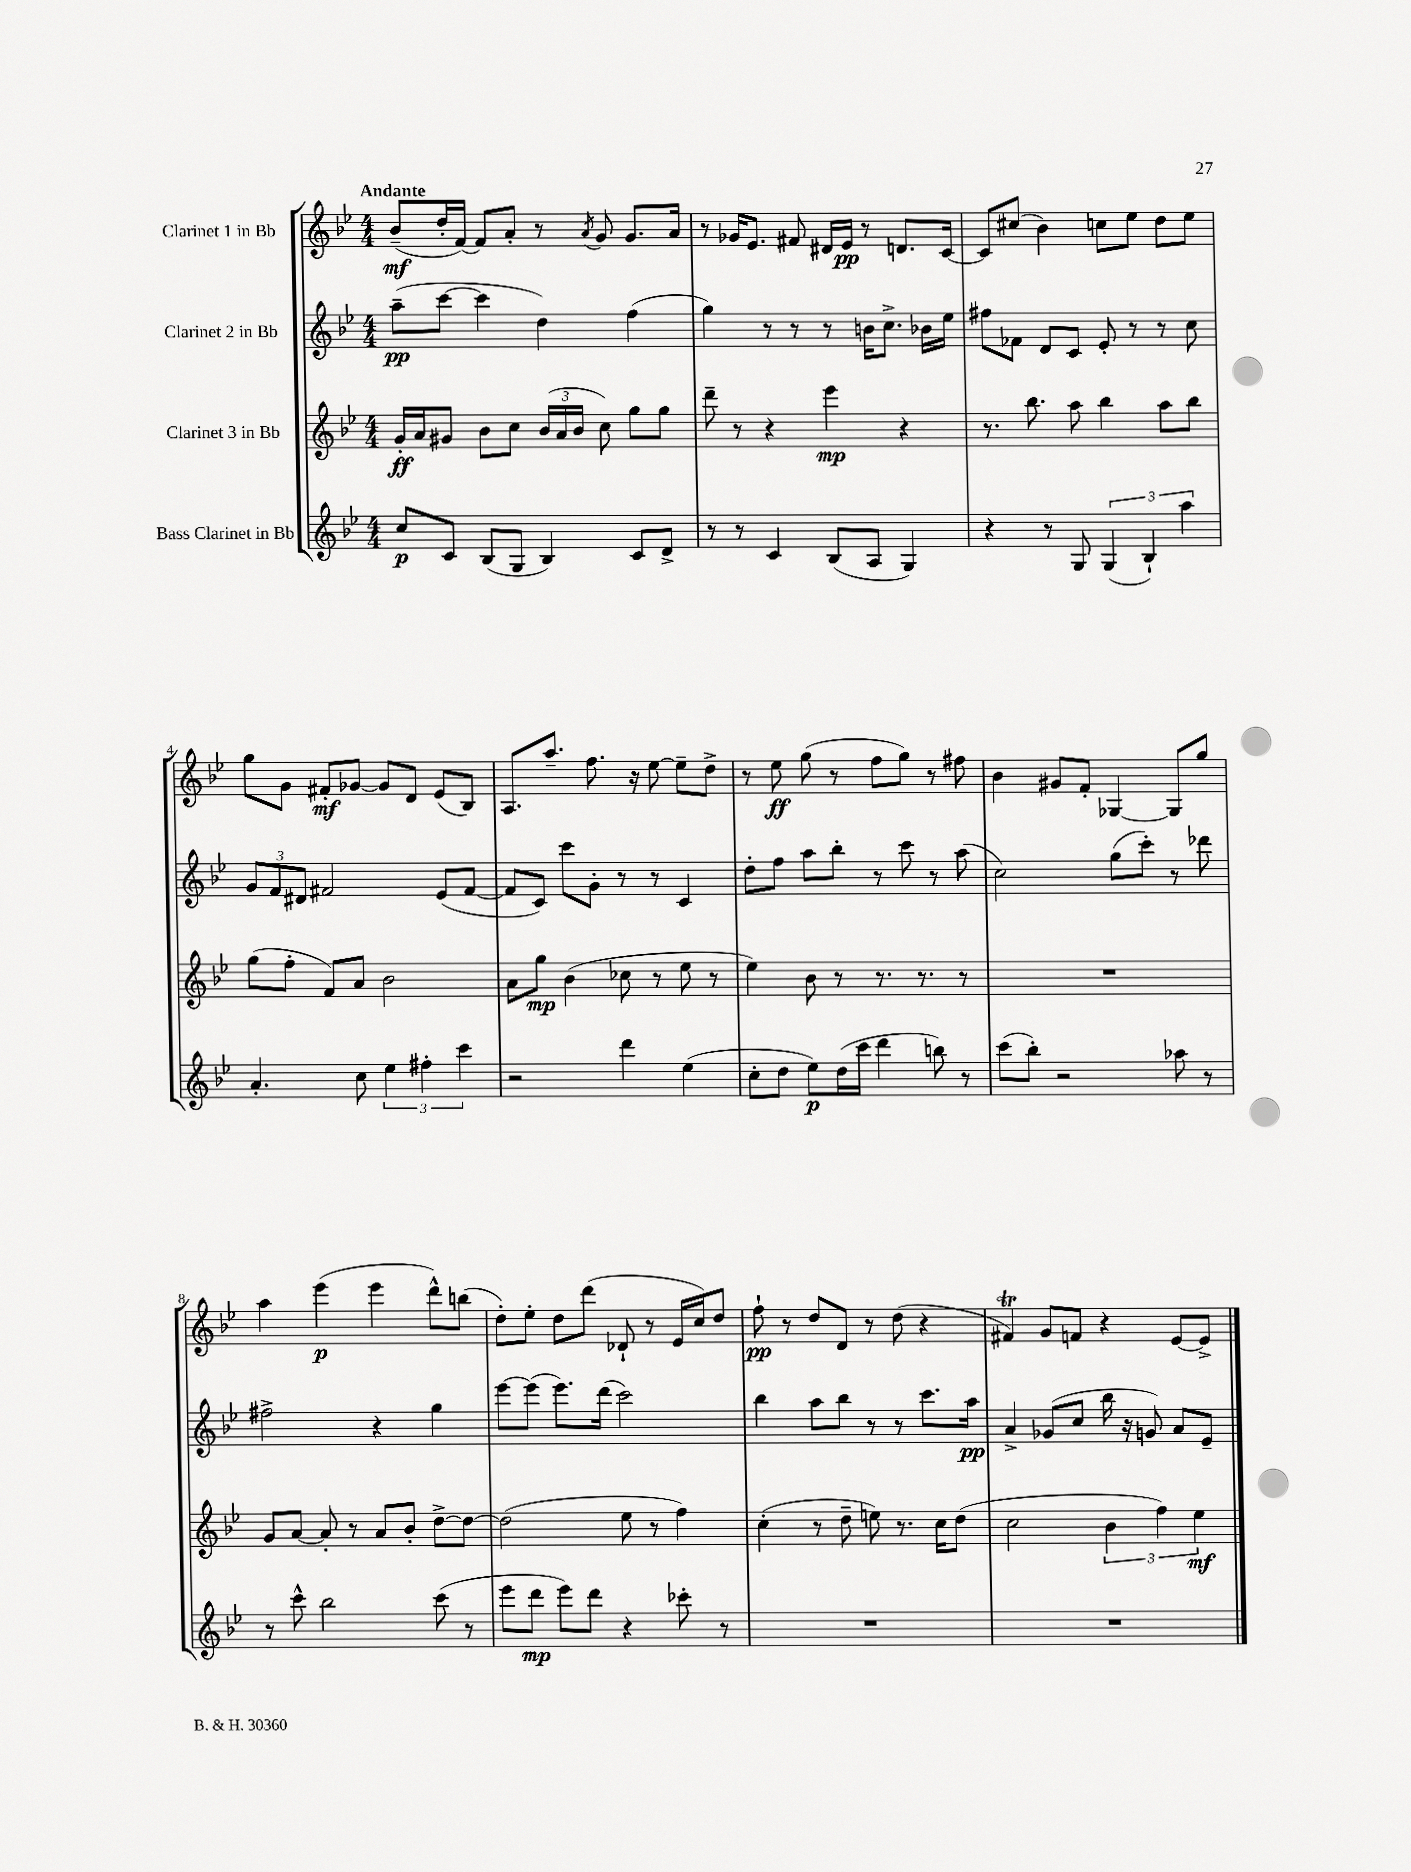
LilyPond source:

<<
\new StaffGroup <<
\new Staff = "s0" \with { instrumentName = "Clarinet 1 in Bb" } {
    \clef treble \key bes \major \numericTimeSignature \time 4/4 \tempo "Andante"
    \autoBeamOff bes'8[--\mf( d''16-. f'16]~) f'8[ a'8]-. r8 \acciaccatura { a'8 } g'8 g'8.[ a'16] |
    r8 ges'16[ ees'8.] fis'8 dis'16[ ees'16]\pp r8 d'8.[ c'16]~ |
    c'8[ cis''8]( bes'4) c''8[ ees''8] d''8[ ees''8] |
    g''8[ g'8] fis'8[-.\mf ges'8]~ ges'8[ d'8] ees'8[( bes8]) |
    a8.[ a''8.]-- f''8. r16 ees''8~ ees''8[-- d''8]-> |
    r8 ees''8\ff g''8( r8 f''8[ g''8]) r8 fis''8 |
    bes'4 gis'8[ f'8]-. ges4~ ges8[ g''8] |
    a''4 ees'''4\p( ees'''4 d'''8[-^) b''8]( |
    d''8[-.) ees''8]-. d''8[ d'''8]( des'8-! r8 ees'16[ c''16) d''8] |
    f''8-!\pp r8 d''8[ d'8] r8 d''8( r4 |
    fis'4\trill) g'8[ f'8] r4 ees'8[~ ees'8]-> \bar "|." |
}
\new Staff = "s1" \with { instrumentName = "Clarinet 2 in Bb" } {
    \clef treble \key bes \major \numericTimeSignature \time 4/4
    \autoBeamOff a''8[--\pp( c'''8]~ c'''4 d''4) f''4( |
    g''4) r8 r8 r8 b'16[ c''8.]-> bes'16[ ees''16] |
    fis''8[ fes'8] d'8[ c'8] ees'8-. r8 r8 c''8 |
    \tuplet 3/2 { g'8[ f'8 dis'8] } fis'2 ees'8[( fis'8]~ |
    fis'8[ c'8]) c'''8[ g'8]-. r8 r8 c'4 |
    d''8[-. f''8] a''8[ bes''8]-. r8 c'''8 r8 a''8( |
    c''2) g''8[( c'''8]-.) r8 des'''8 |
    fis''2-> r4 g''4 |
    ees'''8[~ ees'''8]( ees'''8.[) d'''16]( c'''2) |
    bes''4 a''8[ bes''8] r8 r8 c'''8.[ a''16]\pp |
    a'4-> ges'8[( c''8] bes''16 r16 g'8) a'8[ ees'8]-- \bar "|." |
}
\new Staff = "s2" \with { instrumentName = "Clarinet 3 in Bb" } {
    \clef treble \key bes \major \numericTimeSignature \time 4/4
    \autoBeamOff g'16[-.\ff a'16 gis'8] bes'8[ c''8] \tuplet 3/2 { bes'16[( a'16 bes'16] } c''8) g''8[ g''8] |
    d'''8-- r8 r4 ees'''4\mp r4 |
    r8. bes''8. a''8 bes''4 a''8[ bes''8] |
    g''8[( f''8]-. f'8[) a'8] bes'2 |
    a'8[ g''8]\mp bes'4( ces''8 r8 ees''8 r8 |
    ees''4) bes'8 r8 r8. r8. r8 |
    R1 |
    g'8[ a'8]~ a'8-. r8 a'8[ bes'8]-. d''8[~-> d''8]~ |
    d''2( ees''8 r8 f''4) |
    c''4-.( r8 d''8-- e''8) r8. c''16[ d''8]( |
    c''2 \tuplet 3/2 { bes'4 f''4) ees''4\mf } \bar "|." |
}
\new Staff = "s3" \with { instrumentName = "Bass Clarinet in Bb" } {
    \clef treble \key bes \major \numericTimeSignature \time 4/4
    \autoBeamOff c''8[\p c'8] bes8[( g8] bes4) c'8[ d'8]-> |
    r8 r8 c'4 bes8[( a8] g4) |
    r4 r8 g8 \tuplet 3/2 { g4( bes4-!) a''4 } |
    a'4.-. c''8 \tuplet 3/2 { ees''4 fis''4-. c'''4 } |
    r2 d'''4 ees''4( |
    c''8[-. d''8] ees''8[\p) d''16( c'''16] d'''4 b''8) r8 |
    c'''8[( bes''8]-.) r2 aes''8 r8 |
    r8 c'''8-^ bes''2 c'''8( r8 |
    ees'''8[ d'''8]\mp ees'''8[) d'''8] r4 ces'''8-. r8 |
    R1 |
    R1 \bar "|." |
}
>>
>>
